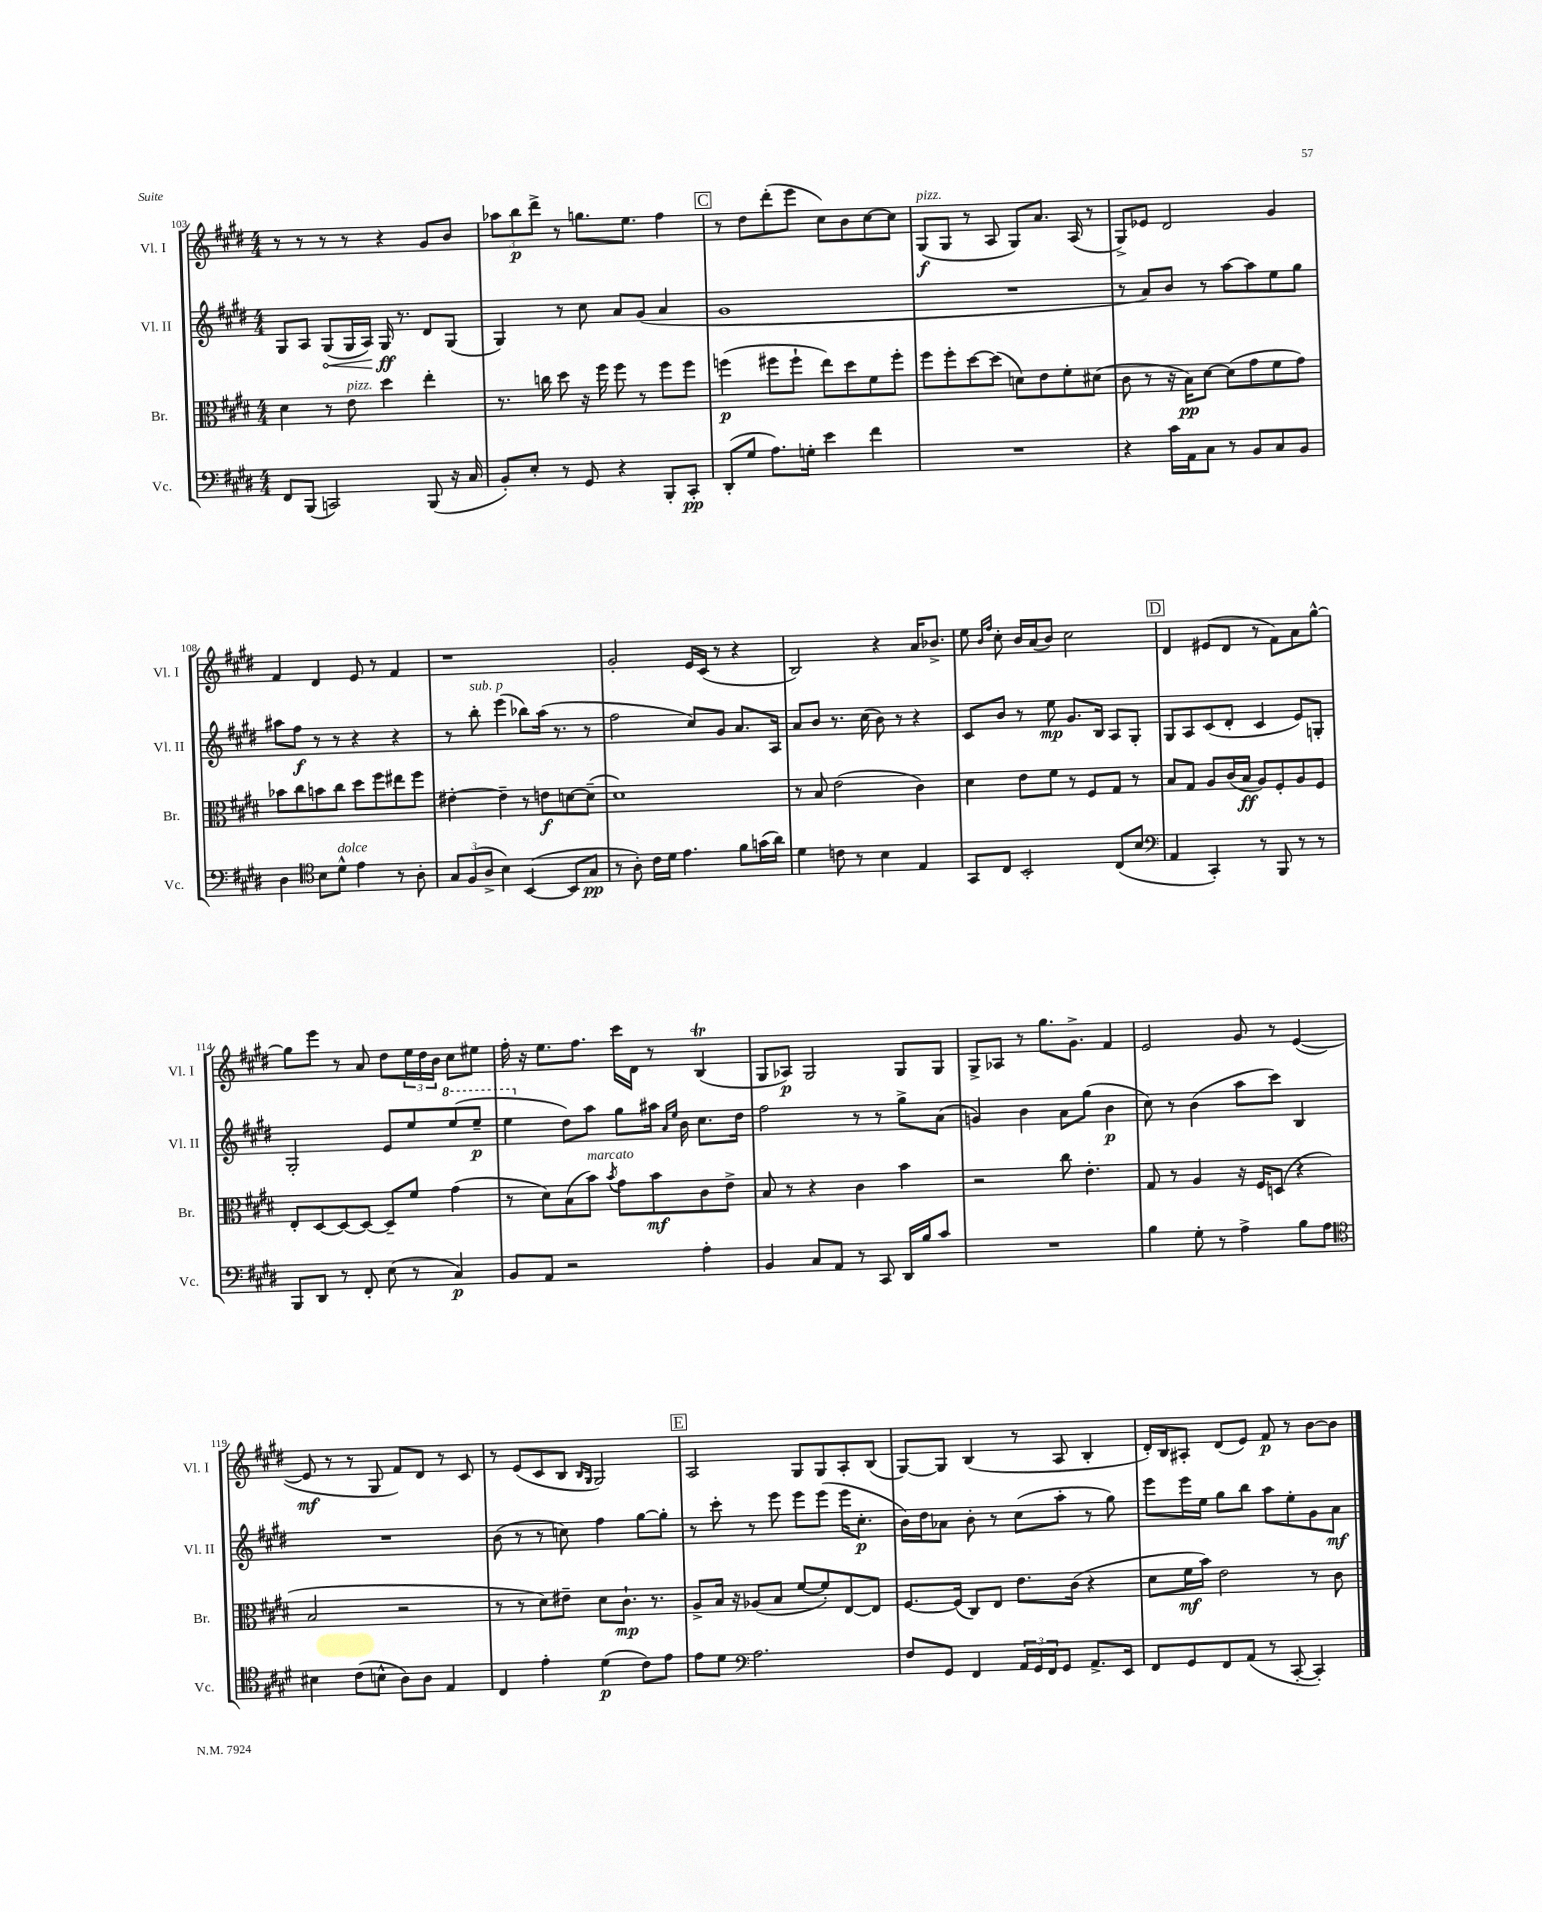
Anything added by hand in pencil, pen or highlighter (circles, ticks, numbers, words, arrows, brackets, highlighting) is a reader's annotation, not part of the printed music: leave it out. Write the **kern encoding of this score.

**kern	**kern	**kern	**kern
*staff4	*staff3	*staff2	*staff1
*clefF4	*clefC3	*clefG2	*clefG2
*k[f#c#g#d#]	*k[f#c#g#d#]	*k[f#c#g#d#]	*k[f#c#g#d#]
*M4/4	*M4/4	*M4/4	*M4/4
8FF#	4d#	8G#	8r
(8BBB	.	8A	8r
2CC)	8r	(8G#	8r
.	8e	16G#	8r
.	.	16A)	.
.	4dd#	16G#	4r
.	.	8.r	.
(8BBB	4ee'	8d#	8g#
16r	.	(8G#	8b
16C#	.	.	.
=	=	=	=
8BB')	8.r	4G#)	12aa-
.	.	.	12bb
8E'	.	.	.
.	.	.	12ddd#^
.	16cc	.	.
8r	8dd#	8r	8r
8GG#	16r	8cc#	8.gg
.	16ff#	.	.
4r	8ff#	8a	.
.	.	.	8.ee
.	8r	(8g#	.
8BBB'	8ff#	4a	4ff#
8CC#'	8ff#	.	.
=	=	=	=
(8DD#'	(4ff	1g#	8r
8G#	.	.	8dd#
8.A)	8ff#	.	(8ddd#'
.	8ff#`	.	8eee
16G'	.	.	.
4e	8ee)	.	8cc#)
.	8dd#	.	8b
4f#	8f#	.	[8cc#
.	8ff#'	.	8cc#]
=	=	=	=
1r	8ff#	1r	(8G#
.	8ff#'	.	8G#
.	[8dd#	.	8r
.	(8dd#]	.	8A
.	8d)	.	8G#)
.	8e	.	8.a
.	8f#'	.	.
.	.	.	(16A
.	(8d#	.	8r
=	=	=	=
4r	8c#	8r	8G#^)
.	8r	8a)	8e-
16c#	16r	8b	2d#
16AA	16B)	.	.
8C#	[8d#	8r	.
8r	(8d#]	[8aa	.
8BB	8g#	8aa]	.
8C#	8f#	8ee	4g#
8BB	8g#)	8gg#	.
=	=	=	=
4D#	8b-	8aa#	4f#
.	8cc#	8ff#	.
*clefC4	*	*	*
8B	8b	8r	4d#
8d#^^	8cc#	8r	.
4e	8dd#	4r	8e
.	8ff#	.	8r
8r	8ee#	4r	4f#
8A'	8ff#	.	.
=	=	=	=
12G#	[4e#'	8r	1r
(12F#	.	.	.
.	.	8bb'	.
12A^	.	.	.
4B)	4e#~]	(4eee	.
([4BB	8r	8bb-)	.
.	8e	(16aa	.
.	.	8.r	.
8BB]	[8d	.	.
8G#	(8d~]	8r	.
=	=	=	=
8r	1d#)	2ff#	2g#'
8A')	.	.	.
16c#	.	.	.
16d#	.	.	.
4.e	.	.	.
.	.	8cc#)	16e
.	.	.	(16c#
.	.	8g#	8r
8f#	.	8.a	4r
(16g	.	.	.
16a)	.	16A	.
=	=	=	=
4d#	8r	8a	2B)
.	8B	8b	.
8c	(2e	8.r	.
8r	.	.	.
.	.	(16cc#	.
4B	.	8b)	4r
.	.	8r	.
4E	4c#)	4r	16a
.	.	.	8.b-^
=	=	=	=
8GG#	4d#	8c#	8ee
.	.	.	16qqb
.	.	.	16qqff#
8C#	.	8b	8cc#'
2BB'	8e	8r	16b
.	.	.	(16a
.	8f#	8ee	8b)
.	8r	8.g#	2cc#
.	8F#	.	.
.	.	16B	.
(8C#	8G#	8A	.
8B	8r	8G#'	.
=	=	=	=
*clefF4	*	*	*
4AA	8B	8G#	4d#
.	8G#	8A	.
4CC#')	8A	(8c#	(8e#
.	(16c#	8d#'	8d#
.	16B	.	.
8r	8A)	4c#	8r
8BBB	8F#'	.	8f#)
8r	8A	8e)	8a
8r	8F#	8G'	[8gg#^^
=	=	=	=
8BBB	8E'	2G#'	8gg#]
8DD#	[8D#	.	8eee
8r	8D#_	.	8r
8FF#'	8D#_	.	8a
(8E	8D#~]	8e	8dd#
8r	8f#	8ee	24ee
.	.	.	24dd#
.	.	.	24b
4C#)	(4g#	(8eee	8cc#
.	.	8eee~	8ee#
=	=	=	=
8BB	8r	4eee	16ff#'
.	.	.	16r
8AA	8d#)	.	8.ee
2r	(8B	8dd#)	.
.	.	.	8.ff#
.	8b)	8aa	.
.	8qb	.	.
.	8g#	8gg#	16ccc#
.	.	.	16d#
.	8b	16aa#	8r
.	.	16qqa	.
.	.	16qqee	.
.	.	16b	.
4A'	8c#	8.cc#	(4B
.	8e^	.	.
.	.	16dd#	.
=	=	=	=
4BB	8B	2ff#	8G#
.	8r	.	8A-)
8C#	4r	.	2G#
8AA	.	.	.
8r	4c#	8r	.
8CC#	.	8r	.
16DD#	4b	8gg#^	8G#
16B	.	.	.
8c#	.	(8a	8G#
=	=	=	=
1r	2r	4g)	8G#^
.	.	.	8A-
.	.	4b	8r
.	.	.	8.gg#
.	8cc#	8a	.
.	.	.	8.g#^
.	4.e'	(8gg#	.
.	.	4b	4f#
=	=	=	=
4B	8G#	8cc#)	2e
.	8r	8r	.
8G#'	4A	(4b	.
8r	.	.	.
4A^	16r	8aa	8g#
.	16F#	.	.
.	(8D	8ccc#)	8r
8B	4r	4B	([4e
8A	.	.	.
=	=	=	=
*clefC4	*	*	*
4B#	2B	1r	8e]
.	.	.	8r
(8c#	.	.	8r
8B^^	.	.	8G#
8A)	2r	.	8f#)
8A	.	.	8d#
4E	.	.	8r
.	.	.	8c#
=	=	=	=
4C#	8r	(8b	8r
.	8r	8r	(8e
4e'	8d#)	8r	8c#
.	8e#~	8cc)	8B
.	.	.	16qqB
.	.	.	16qqG#
(4d#	8d#	4ff#	2G#)
.	8.c#`	.	.
8c#)	.	[8gg#	.
.	8.r	.	.
8e	.	8gg#']	.
=	=	=	=
8e	8A^	8r	2A
8d#	16B	8ccc#'	.
.	16r	.	.
*clefF4	*	*	*
2.A	(8A-	8r	.
.	8B	8eee	.
.	[8f#	8eee	8G#
.	8f#'])	(8eee	8G#
.	[8E	16eee	8A'
.	.	8.cc#'	.
.	8E]	.	(8B
=	=	=	=
8F#	[8.F#	16b)	[8G#)
.	.	16dd#	.
8GG#	.	8a-	8G#]
.	(16F#]	.	.
4FF#	8C#)	8b'	(4B
.	8E	8r	.
24AA	8.e	(8cc#	8r
24GG#	.	.	.
24FF#	.	.	.
8GG#	.	8aa'	8A
.	(16c#	.	.
8.AA^	4r	8r	4B'
.	.	8gg#)	.
16EE	.	.	.
=	=	=	=
8FF#	8d#	8eee	16d#')
.	.	.	16B
8GG#	16f#	16eee	8A#'
.	16b)	16ee	.
8FF#	2e	8gg#	(8d#
(8AA	.	8bb	8e)
8r	.	8aa	8f#
[8CC#'	.	8ee'	8r
4CC#'])	8r	8g#	[8b
.	8c#	8a	8b]
==	==	==	==
*-	*-	*-	*-
